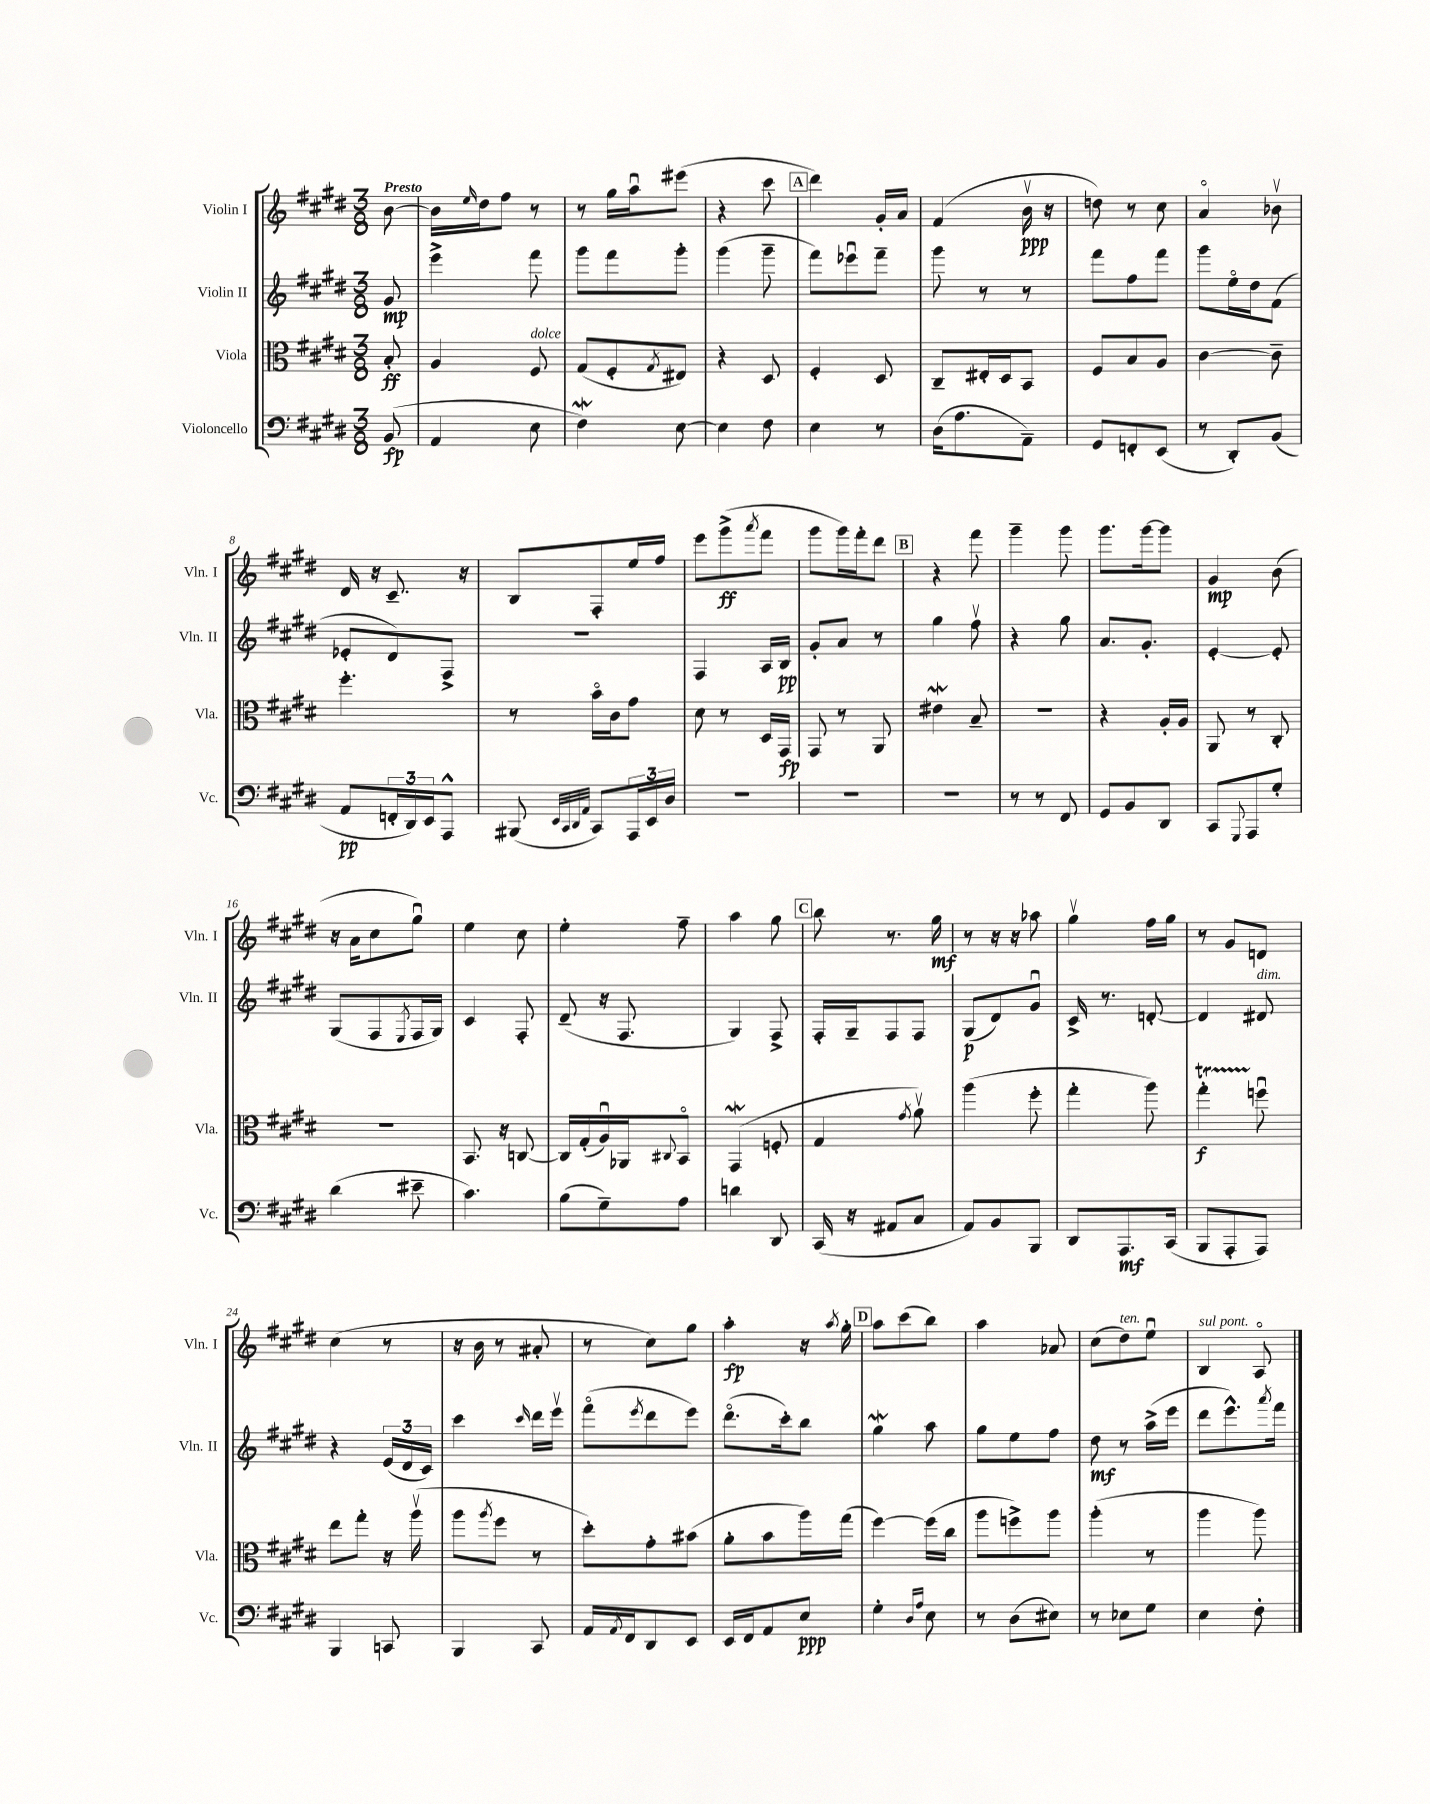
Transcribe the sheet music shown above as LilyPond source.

<<
\new StaffGroup <<
\new Staff = "s0" \with { instrumentName = "Violin I" shortInstrumentName = "Vln. I" } {
    \clef treble \key e \major \numericTimeSignature \time 3/8 \partial 8 \tempo "Presto"
    b'8~ |
    b'16 \grace { e''16 } dis''16 fis''8 r8 |
    r8 gis''16 a''16\downbow eis'''8( |
    r4 cis'''8 |
    \mark \markup { \box "A" } dis'''4) gis'16-. a'16 |
    fis'4( b'16\upbow\ppp r16 |
    d''8) r8 cis''8 |
    a'4\flageolet bes'8\upbow |
    dis'16 r16 cis'8.-- r16 |
    b8 fis8-. e''16 fis''16 |
    e'''8 gis'''8->\ff( \acciaccatura { a'''8 } fis'''8 |
    gis'''8 gis'''16) fis'''16-. dis'''8 |
    \mark \markup { \box "B" } r4 fis'''8 |
    gis'''4-- gis'''8 |
    gis'''8. gis'''16~ gis'''8 |
    gis'4\mp b'8( |
    r16 a'16 cis''8 gis''8\downbow) |
    e''4 cis''8 |
    e''4-. fis''8-- |
    a''4 gis''8 |
    \mark \markup { \box "C" } b''8 r8. gis''16\mf |
    r8 r16 r16 aes''8 |
    gis''4\upbow fis''16 gis''16 |
    r8 gis'8 d'8 |
    cis''4( r8 |
    r16 b'16 r8 ais'8-. |
    r8 cis''8) gis''8 |
    a''4-.\fp r16 \acciaccatura { a''8 } gis''16-. |
    \mark \markup { \box "D" } a''8 cis'''8( b''8) |
    a''4 aes'8 |
    cis''8( dis''8^\markup { \italic "ten." }) e''8\downbow |
    b4^\markup { \italic "sul pont." } a8\flageolet \bar "|." |
}
\new Staff = "s1" \with { instrumentName = "Violin II" shortInstrumentName = "Vln. II" } {
    \clef treble \key e \major \numericTimeSignature \time 3/8 \partial 8
    gis'8\mp |
    e'''4-> fis'''8 |
    gis'''8 fis'''8 gis'''8-. |
    gis'''4( gis'''8-- |
    \mark \markup { \box "A" } fis'''8) ees'''8\downbow fis'''8-- |
    gis'''8 r8 r8 |
    fis'''8 fis''8 fis'''8 |
    gis'''8 e''16\flageolet dis''16 fis'8( |
    ees'8-. dis'8) fis8-> |
    R4. |
    fis4 a16 b16\pp |
    gis'8-. a'8 r8 |
    \mark \markup { \box "B" } gis''4 fis''8\upbow |
    r4 gis''8 |
    a'8. gis'8.-. |
    e'4~-. e'8-. |
    gis8( fis8 \acciaccatura { e8 } fis16 gis16) |
    cis'4 fis8-. |
    dis'8--( r16 fis8. |
    gis4) fis8-> |
    \mark \markup { \box "C" } fis16-. gis16-- fis8 fis8 |
    gis8\p( dis'8) gis'8\downbow |
    cis'16-> r8. d'8~-. |
    d'4 dis'8^\markup { \italic "dim." } |
    r4 \tuplet 3/2 { e'16( dis'16 cis'16) } |
    cis'''4 \grace { cis'''16 } dis'''16 e'''16\upbow |
    fis'''8\flageolet( \acciaccatura { e'''8 } dis'''8 e'''8) |
    dis'''8.\flageolet( cis'''16-.) b''8 |
    \mark \markup { \box "D" } gis''4\mordent a''8 |
    gis''8 e''8 fis''8 |
    dis''8\mf r8 a''16->( e'''16 |
    dis'''8 e'''8.-^) \acciaccatura { a'''8 } fis'''16 \bar "|." |
}
\new Staff = "s2" \with { instrumentName = "Viola" shortInstrumentName = "Vla." } {
    \clef alto \key e \major \numericTimeSignature \time 3/8 \partial 8
    b8-.\ff |
    a4 fis8^\markup { \italic "dolce" } |
    gis8( fis8-. \acciaccatura { gis8 } eis8) |
    r4 dis8 |
    \mark \markup { \box "A" } fis4-. dis8 |
    cis8-- eis16-. dis16 b,8 |
    fis8 b8 a8 |
    cis'4~ cis'8-- |
    fis''4.-. |
    r8 b'16\flageolet cis'16 gis'8 |
    dis'8 r8 dis16 gis,16\fp |
    gis,8 r8 a,8 |
    \mark \markup { \box "B" } eis'4\mordent b8-- |
    r4. |
    r4 a16-. a16 |
    a,8 r8 cis8-. |
    R4. |
    b,8. r16 c8~ |
    c16 gis16-.( a16\downbow) aes,16 \appoggiatura { cis8 } b,8\flageolet |
    gis,4\mordent( f8-. |
    \mark \markup { \box "C" } gis4 \acciaccatura { gis'8 } a'8\upbow) |
    a''4( fis''8-. |
    gis''4-. a''8) |
    gis''4-.\startTrillSpan\f f''8\downbow\stopTrillSpan |
    e''8 gis''8-. r16 a''16\upbow( |
    a''8 \acciaccatura { a''8 } fis''8 r8 |
    dis''8-.) gis'8-. bis'8( |
    a'8-. b'8 a''16) gis''16( |
    \mark \markup { \box "D" } fis''4~) fis''16( cis''16 |
    a''8 f''8->) a''8 |
    a''4-.( r8 |
    a''4 a''8) \bar "|." |
}
\new Staff = "s3" \with { instrumentName = "Violoncello" shortInstrumentName = "Vc." } {
    \clef bass \key e \major \numericTimeSignature \time 3/8 \partial 8
    b,8\fp( |
    a,4 e8 |
    fis4\mordent) e8~ |
    e4 fis8 |
    \mark \markup { \box "A" } e4 r8 |
    dis16( a8. a,8--) |
    gis,8 f,8-. e,8( |
    r8 dis,8-.) b,8( |
    a,8\pp \tuplet 3/2 { f,16-. dis,16) e,16 } a,,8-^ |
    bis,,8( \grace { e,32 cis,32 dis,32 a,32 } cis,8) \tuplet 3/2 { a,,16 e,16 dis16 } |
    R4. |
    R4. |
    \mark \markup { \box "B" } R4. |
    r8 r8 fis,8 |
    gis,8 b,8 dis,8 |
    cis,8 \appoggiatura { gis,,8 } a,,8 gis8-. |
    dis'4( eis'8-- |
    cis'4.) |
    b8( gis8--) a8 |
    d'4 dis,8 |
    \mark \markup { \box "C" } cis,16( r16 ais,8 cis8 |
    a,8) b,8 b,,8 |
    dis,8 a,,8.\mf cis,16( |
    b,,8 a,,8-. a,,8) |
    b,,4 c,8 |
    b,,4 cis,8 |
    a,16 \acciaccatura { a,8 } fis,16 dis,8 e,8 |
    e,16 fis,16 a,8 e8\ppp |
    \mark \markup { \box "D" } gis4-. \grace { dis16 a16 } e8 |
    r8 dis8( eis8) |
    r8 ees8 gis8 |
    e4 fis8-. \bar "|." |
}
>>
>>
